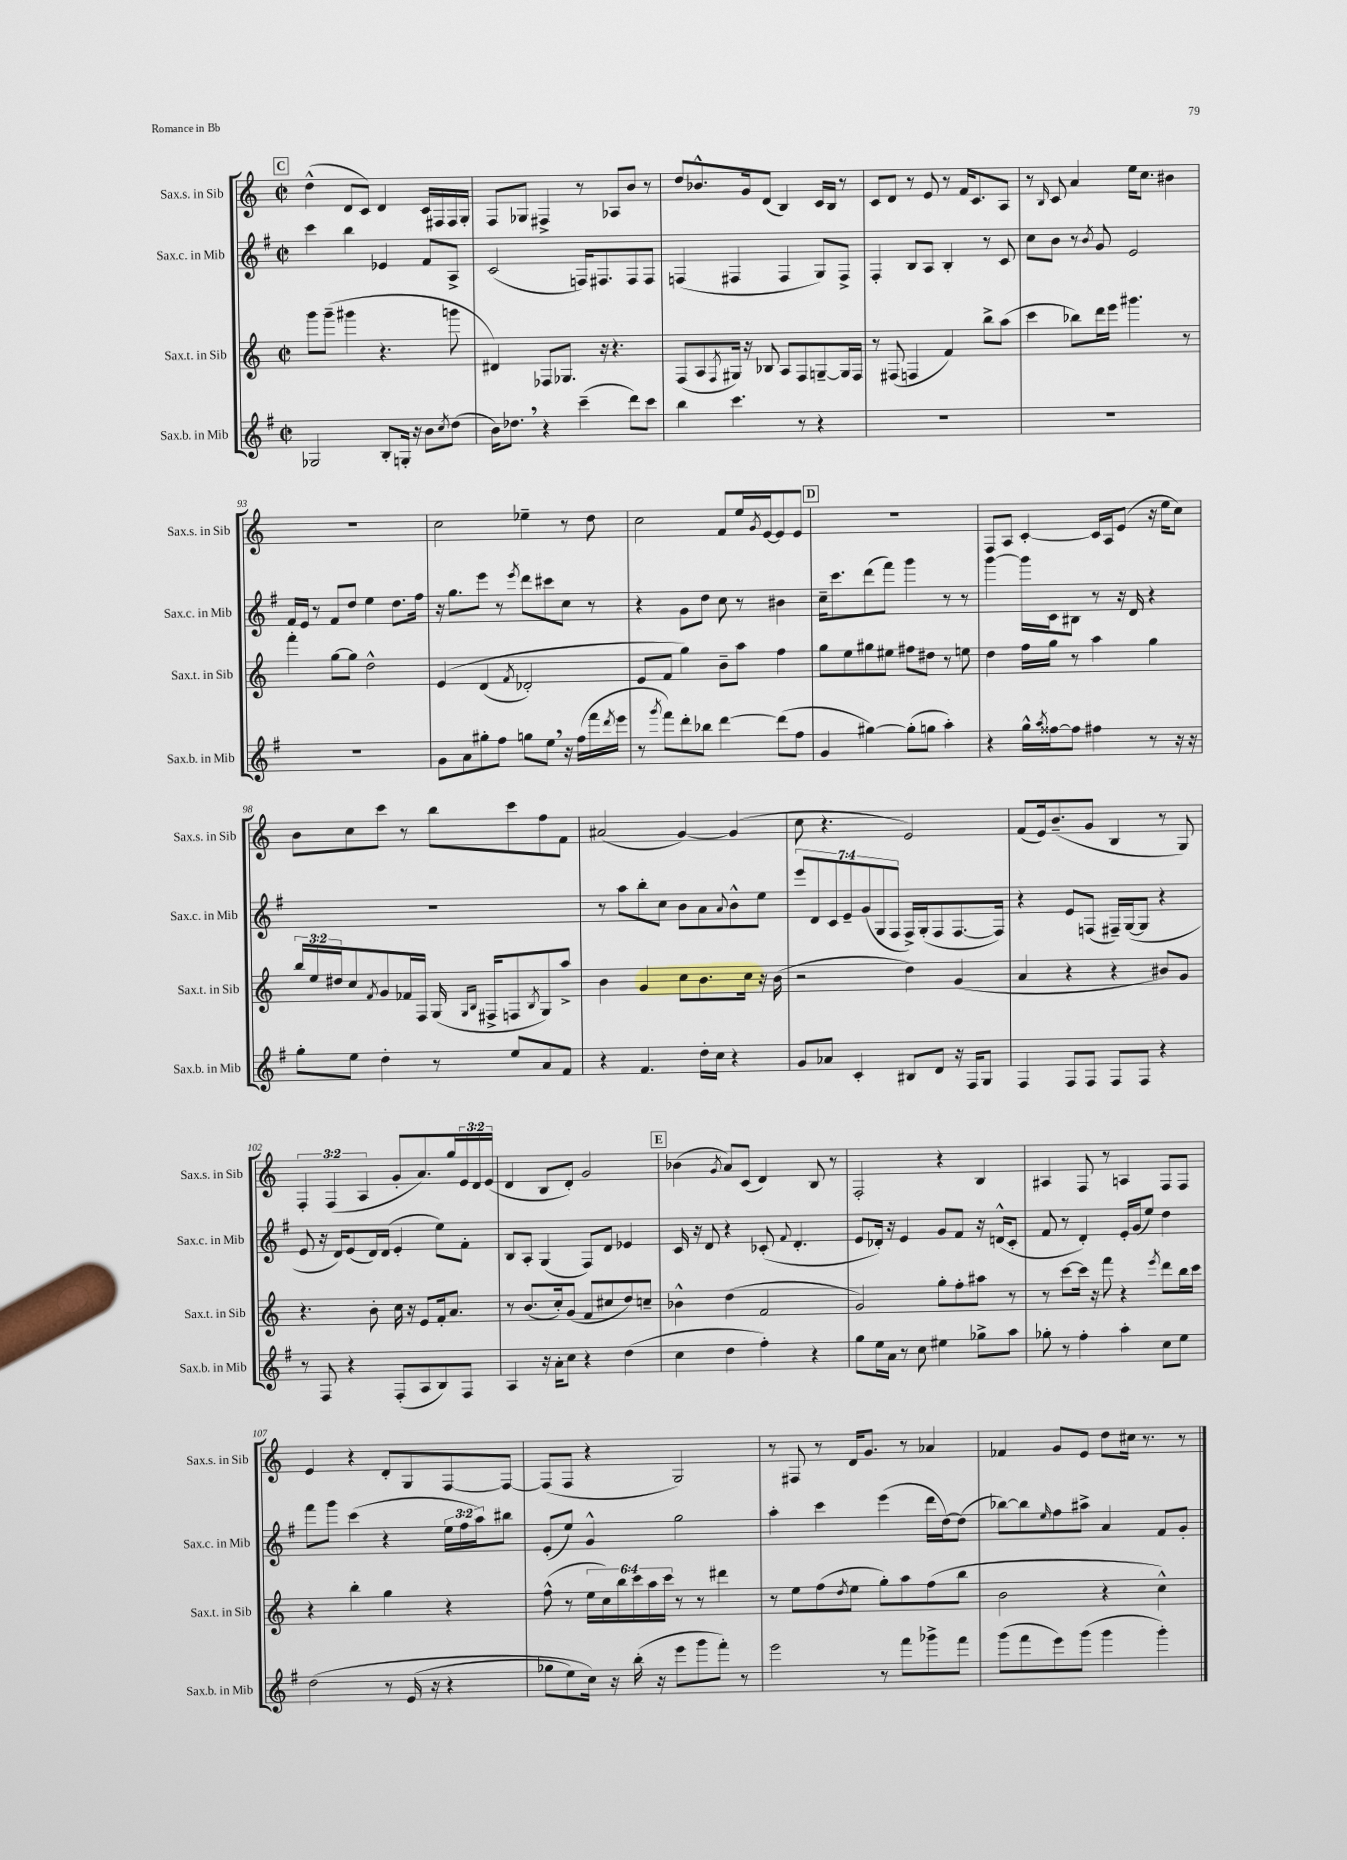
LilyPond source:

<<
\new StaffGroup <<
\new Staff = "s0" \with { instrumentName = "Sax.s. in Sib" shortInstrumentName = "Sax.s. in Sib" } {
    \clef treble \key c \major \defaultTimeSignature \time 2/2 \override Staff.TupletNumber.text = #tuplet-number::calc-fraction-text
    \mark \markup { \box "C" } d''4-^( d'8 c'8) d'4 c'16 fis16 fis16 g16-. |
    f8 ges8 fis4-> r8 aes8 b'8 r8 |
    d''8 bes'8.-^ g'16 d'8( b4) c'16 b16 r8 |
    c'8 d'8 r8 e'8 r8 f'16 c'8. a8 |
    r8 \grace { b16 } c'8 a'4 e''16 c''8. bis'4 |
    R1 |
    c''2 ees''4-- r8 d''8 |
    c''2 f'8 e''16 \acciaccatura { g'8 } e'16~ e'8 e'8 |
    \mark \markup { \box "D" } R1 |
    f8 a8 c'4~-. c'16 a16 e'8( r16 e''16 c''8) |
    b'8 c''8 c'''8 r8 b''8 c'''8 f''8 f'8 |
    ais'2( g'4~) g'4( |
    c''8 r4. e'2) |
    f'8( e'16) b'8.--( g'8 b4 r8 g8) |
    \tuplet 3/2 { f4-. f4( a4 } g'8-. a'8.) g''16 \tuplet 3/2 { e'16 d'16 e'16( } |
    d'4 b8 d'8-.) g'2 |
    \mark \markup { \box "E" } bes'4( \acciaccatura { g'8 } a'8) c'8( d'4) b8 r8 |
    f2-. r4 b4 |
    ais4 f8 r8 a4 f8 f8 |
    e'4 r4 d'8-. g8 f8~ f8~ |
    f8( f8 r4 g2) |
    r8 fis8 r8 d'16 g'8. r8 aes'4 |
    fes'4 g'8 e'8 d''8 cis''16 r8. r8 \bar "|." |
}
\new Staff = "s1" \with { instrumentName = "Sax.c. in Mib" shortInstrumentName = "Sax.c. in Mib" } {
    \clef treble \key g \major \defaultTimeSignature \time 2/2 \override Staff.TupletNumber.text = #tuplet-number::calc-fraction-text
    \mark \markup { \box "C" } c'''4 b''4 ees'4 fis'8 a8-> |
    c'2( f16) fis8. fis8 fis8 |
    f4( fis4 fis4 g8) fis8-> |
    fis4-. b8 a8 b4-. r8 c'8 |
    c''8 b'8 r8 \acciaccatura { b'8 } g'8 e'2 |
    fis'16 e'16 r8 fis'8 d''8 e''4 d''8. fis''16 |
    r16 g''8. e'''8 r8 \acciaccatura { e'''8 } d'''8 cis'''8 c''8 r8 |
    r4 g'8 d''8 c''8 r8 bis'4 |
    \mark \markup { \box "D" } c''16-- c'''8. d'''8( fis'''8) g'''4 r8 r8 |
    g'''4~ g'''16 c'16 bis8 r8 r16 d'16 r4 |
    R1 |
    r8 a''8 b''8-. c''8 b'8 a'8 \appoggiatura { a'8 } b'8-^ e''8 |
    \tuplet 7/4 { e'''8 d'8 c'8 e'8-- g'8( g8 fis8 } fis16->) g16-.( fis8 fis8.~ fis16) |
    r4 e'8 f8( fis16--) g16~( g8 r4 |
    e'8 r16 d'16) e'8( d'16) d'16( e'4-. e''8) fis'8-. |
    b8 a8-. g4( fis8) d'8 ees'4 |
    \mark \markup { \box "E" } c'16 r16 d'8 r4 ces'8-.( \appoggiatura { fis'8 } d'4.-. |
    e'8 des'16-.) r16 e'4 g'8 fis'8 r16 d'16-^( c'8-. |
    fis'8 r8 d'4-.) e'16-. g'16( e''8) d''4 |
    fis'''8 g'''8 c'''4( r4 \tuplet 3/2 { e''16 fis''16 a''16) } bis''8 |
    e'8-.( e''8) g'4-^ g''2 |
    a''4-. c'''4 e'''4( d'''16 d''16~) d''8( |
    bes''8~) bes''8 \grace { e''16 } fis''8 ais''8-> a'4 fis'8 g'8-. \bar "|." |
}
\new Staff = "s2" \with { instrumentName = "Sax.t. in Sib" shortInstrumentName = "Sax.t. in Sib" } {
    \clef treble \key c \major \defaultTimeSignature \time 2/2 \override Staff.TupletNumber.text = #tuplet-number::calc-fraction-text
    \mark \markup { \box "C" } g'''8 g'''8--( gis'''4 r4. g'''8 |
    dis'4) fes8 ges8. r16 r4. |
    f8( a8 \acciaccatura { f8 } gis16) r16 bes8 a8 f8 g8~-- g16 f16 |
    r8 fis8( f4 f'4) b''8-> a''8( |
    c'''4 bes''8) d'''16 e'''16 gis'''4. r8 |
    f'''4-. g''8~ g''8 d''2-^ |
    e'4\( d'4( \acciaccatura { f'8 } des'2-.) |
    e'8 f'8 g''4\) b'8-- a''8 f''4 |
    \mark \markup { \box "D" } g''8 e''8 gis''8 eis''8 fis''8 dis''8 r8 e''8 |
    d''4 f''16 g''16 r8 a''4 g''4 |
    \tuplet 3/2 { b''16 e''16 dis''16 } c''8 \acciaccatura { f'8 } g'8 fes'16 f16 g16( \grace { g16 b16 } fis16-> f8 \acciaccatura { b8 } g8) a''8-> |
    b'4 g'4 c''8 b'8. c''16 r16 b'16( |
    r2 d''4) g'4( |
    a'4 r4 r4 bis'8) g'8 |
    r4. b'8-. c''16 r16 e'8 f'16-. a'8. |
    r8 b'8.( c''16-.) g'8( f'8 cis''8 d''8) c''8-- |
    \mark \markup { \box "E" } bes'4-^ d''4( f'2 |
    g'2) g''8-. f''8-. ais''8 r8 |
    r8 c'''8~ c'''16 r16 f'''8 r4 \acciaccatura { e'''8 } d'''8 b''16 c'''16 |
    r4 b''4-. g''4 r4 |
    f''8-^( r8 \tuplet 6/4 { e''16 c''16) b''16 c'''16 a''16 c'''16 } r8 r8 dis'''4 |
    r8 e''8 f''8( \acciaccatura { d''8 } e''8 g''8-.) a''8 f''8( b''8 |
    b'2 r4 c''4-^) \bar "|." |
}
\new Staff = "s3" \with { instrumentName = "Sax.b. in Mib" shortInstrumentName = "Sax.b. in Mib" } {
    \clef treble \key g \major \defaultTimeSignature \time 2/2
    \mark \markup { \box "C" } ges2 b8-. g16-. r16 b'8 \acciaccatura { c''8 } d''8( |
    b'16) des''8. \breathe r4 c'''4--( d'''8) c'''8 |
    b''4 c'''4. r8 r4 |
    R1 |
    R1 |
    R1 |
    g'8 a'8 gis''8-. fis''8 g''8 e''8 \breathe r16 fis''16( fis'''16 \acciaccatura { d'''8 } e'''16 |
    r8 \acciaccatura { g'''8 } fis'''8) d'''8-. bes''8 d'''4~ d'''8( fis''8 |
    \mark \markup { \box "D" } g'4 gis''4~) gis''8-.( g''8 a''4-.) |
    r4 g''16-^ \acciaccatura { a''8 } fisis''16~ fisis''8 fis''4 r8 r16 r16 |
    g''8-. e''8 d''4-. r8 e''8 a'8 fis'8 |
    r4 fis'4. d''16-. c''16 r4 |
    g'8 aes'8 c'4-. bis8 d'8 r16 fis16 g8 |
    fis4 fis8 fis8 fis8 fis8 r4 |
    r8 fis8 r4 fis8-.( a8 b8) fis8 |
    a4 r16 a'16-. c''8 r4 d''4( |
    \mark \markup { \box "E" } c''4 d''4 fis''4-.) r4 |
    g''8 e''16 a'16 r8 c''8 eis''4 ges''8-> a''8 |
    ges''8-. r8 fis''4-. a''4-. c''8 e''8 |
    d''2\( r8 e'16( r16 r4 |
    ges''8 e''8) c''16\) r16 b''16-.( r16 e'''8 g'''8 fis'''8-.) r8 |
    e'''2 r8 fis'''8 ges'''8-> fis'''8 |
    g'''8( fis'''8 e'''8) g'''8( g'''4 g'''4-.) \bar "|." |
}
>>
>>
\layout { \context { \Score currentBarNumber = #88 } }
